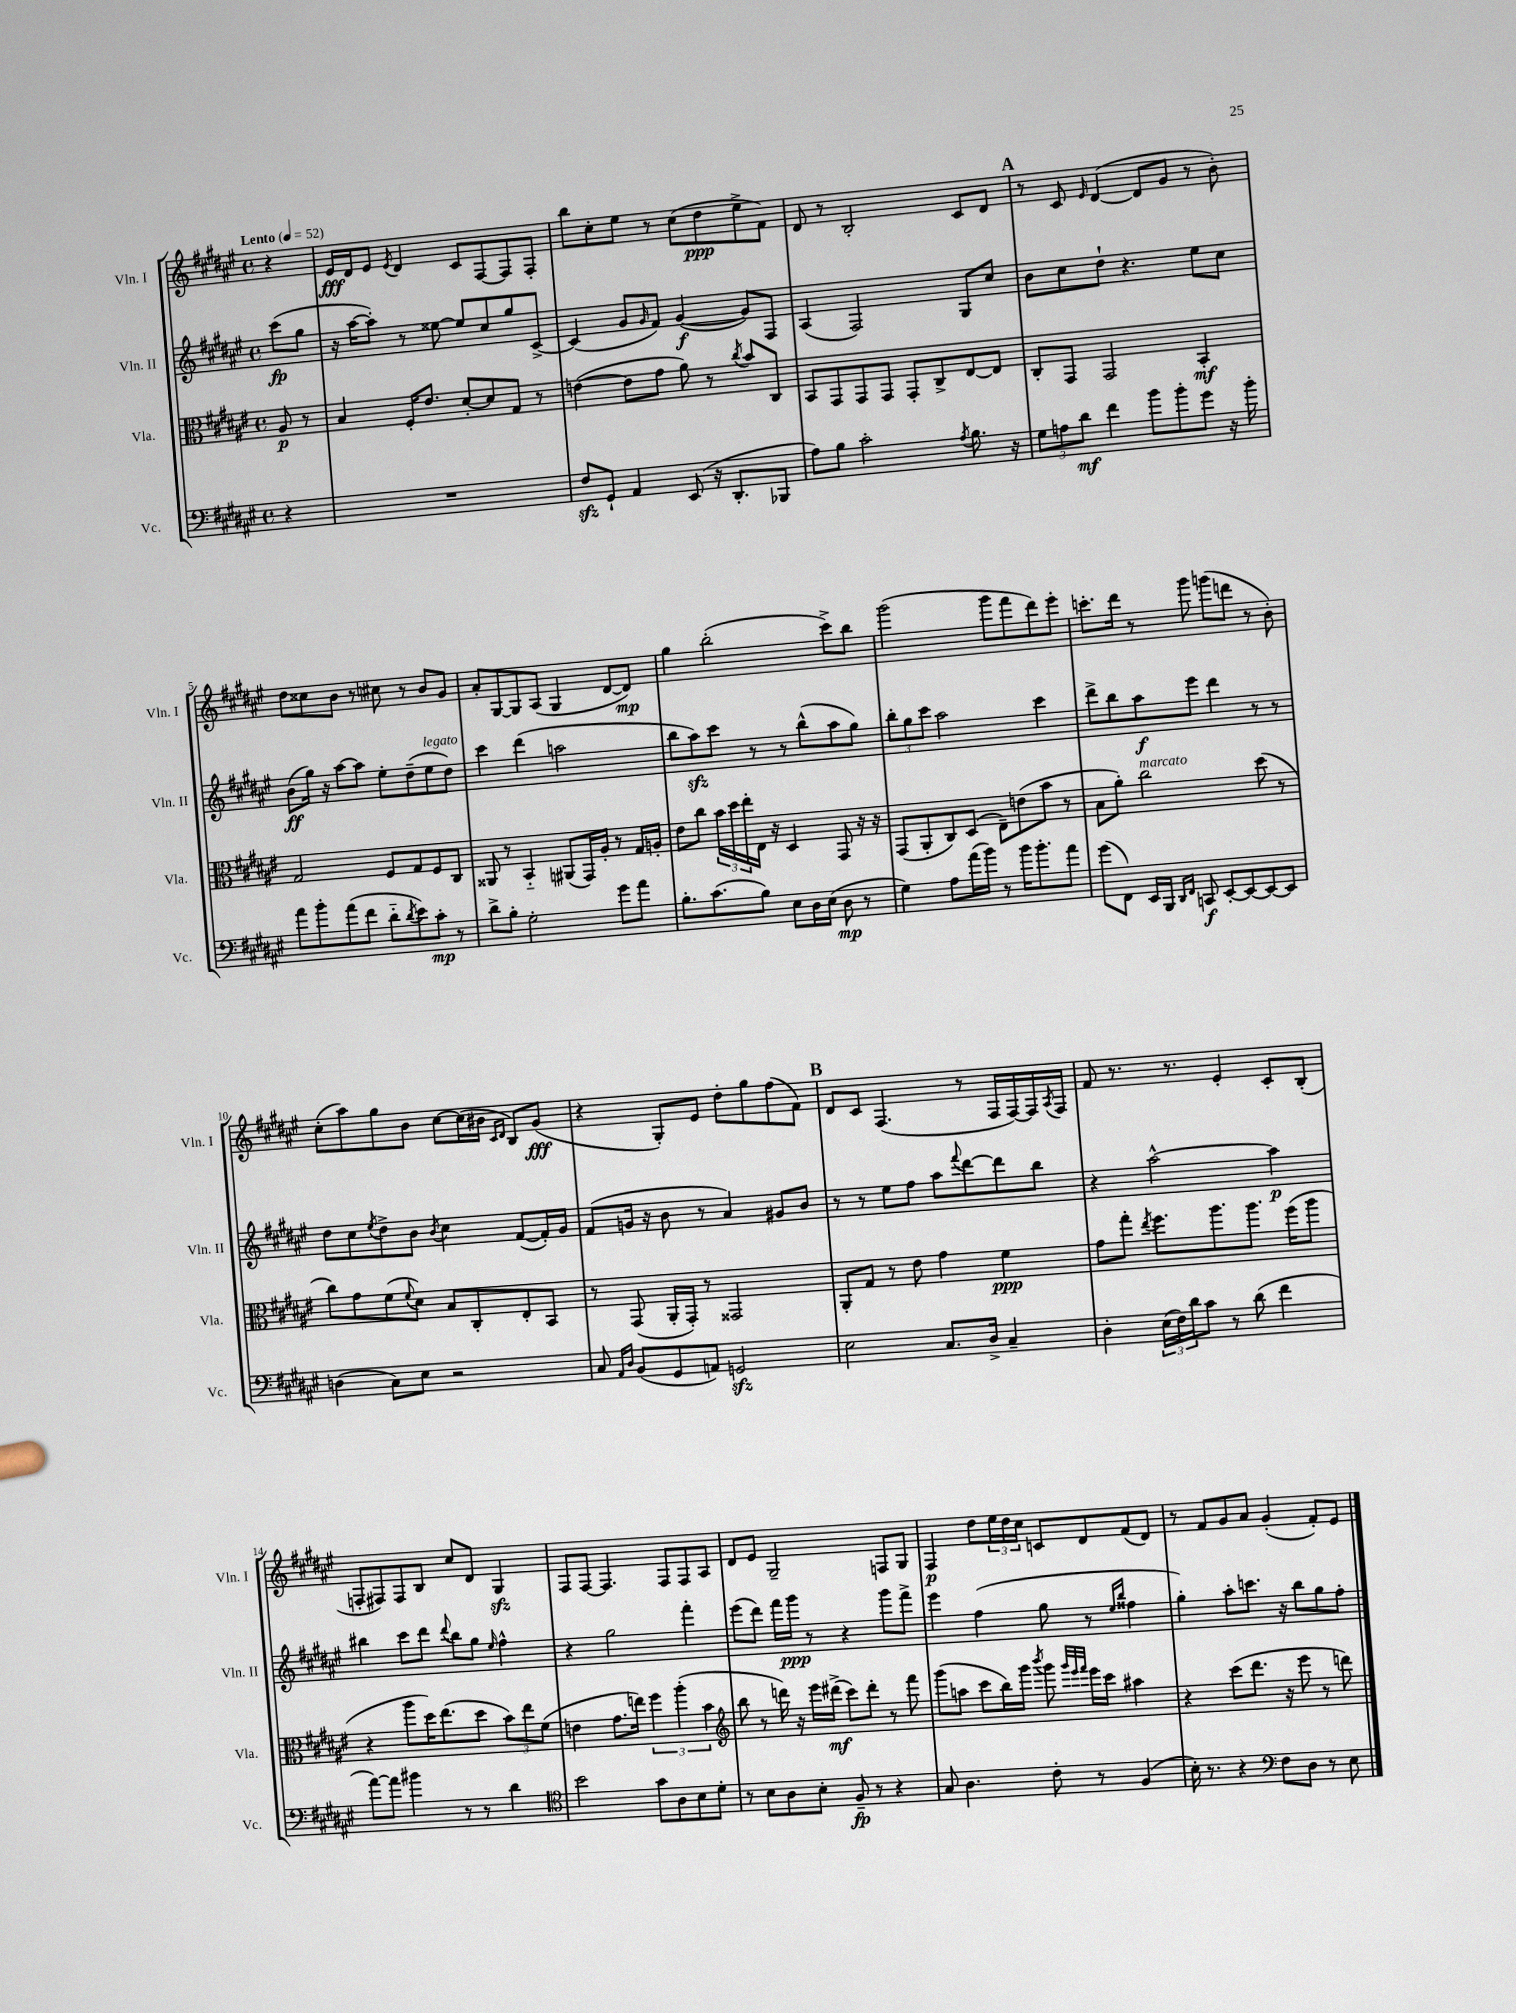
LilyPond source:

<<
\new StaffGroup <<
\new Staff = "s0" \with { instrumentName = "Vln. I" shortInstrumentName = "Vln. I" } {
    \clef treble \key fis \major \defaultTimeSignature \time 4/4 \partial 4 \tempo "Lento" 4 = 52
    r4 |
    eis'16\fff dis'16 eis'8 \acciaccatura { eis'8 } dis'4 cis'8 fis8~ fis8 fis8-. |
    b''8 cis''8-. eis''8 r8 cis''8( dis''8\ppp eis''8-> fis'8) |
    dis'8 r8 b2-. cis'8 dis'8 |
    \mark \markup { \bold "A" } r8 cis'8 \grace { eis'16 } dis'4~( dis'8 gis'8 r8 b'8-.) |
    dis''8 cisis''8 b'8 r8 cis''8 r8 b'8 gis'8 |
    ais'8-. gis8~ gis8 ais8( gis4 dis'8~ dis'8\mp) |
    gis''4 b''2-.( cis'''8->) b''8 |
    gis'''2( gis'''8 fis'''8 dis'''8) eis'''8-. |
    c'''8.-. dis'''16 r8 gis'''8 g'''8( d'''8 r8 b'8-.) |
    cis''8-.( ais''8) gis''8 b'8 cis''8~ cis''16( bis'16 \grace { cis'16 dis'16 } b8) gis'8\fff( |
    r4 gis8-.) eis'8 dis''8-. gis''8 fis''8( fis'8) |
    \mark \markup { \bold "B" } dis'8 cis'8 fis4.( r8 fis16 fis16~) fis16 \acciaccatura { ais8 } fis16 |
    fis'8 r8. r8. eis'4-. cis'8-. b8-.( |
    f8-. fis8) fis8 b8 cis''8 dis'8 gis4\sfz |
    fis8 fis8~ fis4. fis8 fis8 ais8 |
    dis'8 eis'8 gis2-- f8 gis8 |
    fis4\p dis''8 \tuplet 3/2 { eis''16 dis''16 cis''16 } c'8 dis'8 fis'8( dis'8) |
    r8 fis'8 gis'8 ais'8 gis'4-.( fis'8-.) eis'8 \bar "|." |
}
\new Staff = "s1" \with { instrumentName = "Vln. II" shortInstrumentName = "Vln. II" } {
    \clef treble \key fis \major \defaultTimeSignature \time 4/4 \partial 4
    cis'''8\fp( gis''8 |
    r16 ais''16~ ais''8-.) r8 eisis''8~ eisis''8 cis''8 gis''8 cis'8~-> |
    cis'4( gis'8 \grace { gis'16 } fis'8) gis'4~\f( gis'8) fis8 |
    ais4( fis2) gis8 cis''8 |
    \mark \markup { \bold "A" } b'8 cis''8 dis''8-! r4. eis''8 cis''8 |
    b'8\ff( gis''16) r16 ais''8~ ais''8 eis''8-. dis''8--( eis''8^\markup { \italic "legato" } dis''8) |
    cis'''4 dis'''4( a''2 |
    b''8 ais''8\sfz) cis'''8 r8 r8 b''8-^( ais''8 gis''8) |
    \tuplet 3/2 { b''8-. gis''8 cis'''8 } ais''2 cis'''4 |
    dis'''8-> b''8 ais''8\f eis'''8 dis'''4 r8 r8 |
    dis''8 cis''8 \acciaccatura { eis''8 } dis''8-> b'8 \acciaccatura { b'8 } cis''4 fis'8~( fis'16-.) gis'16 |
    fis'8( g'16 r16 b'8 r8 ais'4) gis'8 b'8 |
    \mark \markup { \bold "B" } r8 r8 eis''8 fis''8 ais''8 \appoggiatura { fis'''8 } dis'''8~ dis'''8 b''8 |
    r4 ais''2~-^ ais''4\p |
    bis''4 cis'''8 dis'''8 \appoggiatura { dis'''8 } bis''8 gis''8 \grace { eis''16 } fis''4-^ |
    r4 gis''2 fis'''4-. |
    eis'''8( dis'''8) fis'''16 gis'''16\ppp r8 r4 gis'''8 fis'''8-> |
    eis'''4 fis''4( gis''8 r8 \grace { eis''16 b''16 } fisis''4 |
    gis''4-.) ais''8-. c'''8. r16 b''8 gis''8 fis''8-. \bar "|." |
}
\new Staff = "s2" \with { instrumentName = "Vla." shortInstrumentName = "Vla." } {
    \clef alto \key fis \major \defaultTimeSignature \time 4/4 \partial 4
    ais8\p r8 |
    b4 fis16-. eis'8. dis'8~-. dis'8 gis8 r8 |
    e'4~( e'8 gis'8 ais'8) r8 \acciaccatura { cis''8 } b'8 cis8 |
    b,8 gis,8 gis,8 gis,8 gis,8-. cis8-> eis8~ eis8 |
    \mark \markup { \bold "A" } cis8-. gis,8 gis,2 b,4-.\mf |
    gis2 fis8 gis8 fis8 cis8 |
    aisis,8 r8 b,4-_ ais,8( gis,16) ais16-. r8 gis16 a16-. |
    eis'8 cis''8 \tuplet 3/2 { b'16 dis''16 eis''16-. } eis16 r16 dis4 gis,8 r16 r16 |
    gis,8( ais,8-. cis8) dis8( eis8--) e'8( b'8 r8 |
    b8 ais'8-.) cis''2^\markup { \italic "marcato" } dis''8( r8 |
    cis''8) gis'8 fis'8( \appoggiatura { fis'8 } dis'8) b8 cis8-. eis8-. b,8 |
    r8 gis,8( ais,16-. gis,16-.) r8 gisis,2 |
    \mark \markup { \bold "B" } ais,8-. gis8 r8 eis'8 gis'4 fis'4\ppp |
    gis'8 gis''8-. \acciaccatura { eis''8 } fis''8. ais''8. ais''8. fis''16( ais''8 |
    r4 ais''8 dis''16) eis''8.( dis''8 \tuplet 3/2 { b'8) eis''8 fis'8( } |
    e'4 gis'8. e''16) \tuplet 3/2 { fis''4 ais''4-.( b'4 } |
    \clef treble b''8 r8 d'''16) r16 eis'''16 dis'''16->\mf( cis'''8) dis'''8-. r8 fis'''8 |
    gis'''8( a''8 cis'''8 b''16) gis'''16 \acciaccatura { b'''8 } gis'''8 \grace { gis'''32 eis'''32 fis'''32 } eis'''16 cis'''16 ais''4 |
    r4 cis'''8( dis'''8. r16 eis'''8 r8 d'''8) \bar "|." |
}
\new Staff = "s3" \with { instrumentName = "Vc." shortInstrumentName = "Vc." } {
    \clef bass \key fis \major \defaultTimeSignature \time 4/4 \partial 4
    r4 |
    R1 |
    fis8\sfz gis,8-! ais,4 eis,8( r16 dis,8.-. bes,,8 |
    ais8) b8 cis'2-. \acciaccatura { ais8 } b8. r16 |
    \mark \markup { \bold "A" } \tuplet 3/2 { gis8 a8 dis'8\mf } fis'4 b'8 b'8-. gis'8 r16 b'16-. |
    ais'8 b'8-. ais'8( fis'8 dis'8-_ \acciaccatura { dis'8 } eis'8) cis'8-.\mp r8 |
    dis'8-> b8-. gis2-. gis'8 ais'8 |
    b8.-. cis'8.( b8) eis8 dis16 eis16( dis8\mp r8 |
    gis4) ais8 ais'16( b'16) r8 b'16 b'8.-. ais'8 |
    gis'8( fis,8) eis,16 b,,16 \grace { dis,16 fis,16 } c,8\f eis,8~-. eis,8~ eis,8~ eis,8 |
    d4( cis8) eis8 r2 |
    cis8 \grace { ais,16 dis16 } b,8( gis,8 a,8) g,2\sfz |
    \mark \markup { \bold "B" } eis2 cis8. dis16-> cis4-- |
    dis4-. \tuplet 3/2 { eis16( fis16) dis'16 } cis'8 r8 dis'8( fis'4 |
    ais'8~) ais'8 bis'4 r8 r8 dis'4 |
    \clef tenor b'2 gis'8 ais8 b8 dis'8-. |
    r8 b8 ais8 b8-. fis8--\fp r8 r4 |
    gis8 ais4. cis'8-. r8 fis4( |
    b16-.) r8. r4 \clef bass fis8 dis8 r8 eis8 \bar "|." |
}
>>
>>
